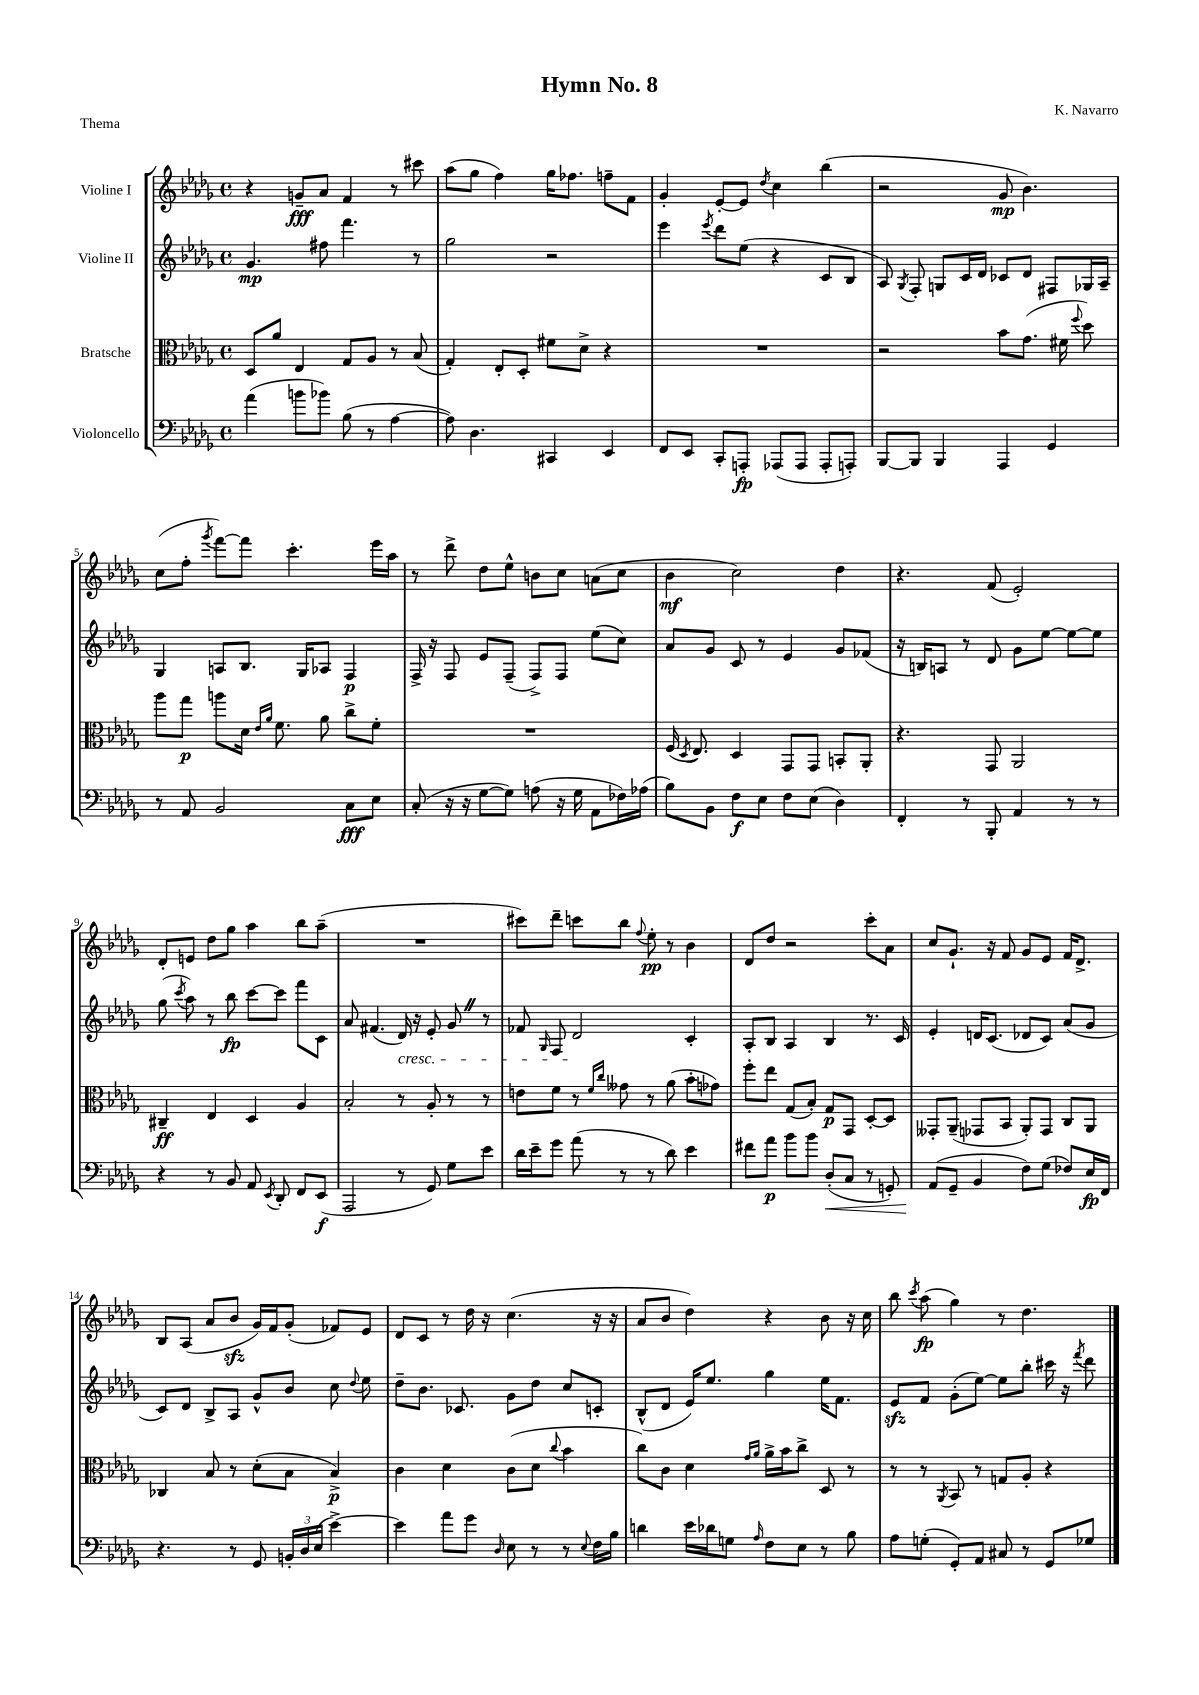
\header { title = "Hymn No. 8" composer = "K. Navarro" piece = "Thema" }
<<
\new StaffGroup <<
\new Staff = "s0" \with { instrumentName = "Violine I" } {
    \clef treble \key des \major \defaultTimeSignature \time 4/4
    \autoBeamOff r4 g'8[--\fff aes'8] f'4 r8 cis'''8 |
    aes''8[( ges''8] f''4) ges''16[ fes''8.] f''8[-- f'8] |
    ges'4-. ees'8[~-. ees'8] \acciaccatura { des''8 } c''4 bes''4( |
    r2 ges'8\mp bes'4.) |
    c''8[( f''8]-. \acciaccatura { ges'''8 } f'''8[~) f'''8] c'''4.-. ees'''16[ aes''16] |
    r8 des'''8-> des''8[ ees''8]-^ b'8[ c''8] a'8[( c''8] |
    bes'4\mf c''2) des''4 |
    r4. f'8( ees'2-.) |
    des'8[-. e'8] des''8[ ges''8] aes''4 bes''8[ aes''8]--( |
    R1 |
    cis'''8[) des'''8]-- c'''8[ bes''8] \appoggiatura { f''8 } ees''8-.\pp r8 bes'4 |
    des'8[ des''8] r2 c'''8[-. aes'8] |
    c''8[ ges'8.]-! r16 f'8 ges'8[ ees'8] f'16[ des'8.]-> |
    bes8[ aes8]( aes'8[ bes'8]\sfz ges'16[) f'16 ges'8]-.( fes'8[) ees'8] |
    des'8[ c'8] r8 des''16 r16 c''4.( r16 r16 |
    aes'8[ bes'8] des''4) r4 bes'8 r16 c''16 |
    bes''8 \acciaccatura { c'''8 } aes''8\fp( ges''4) r8 des''4. \bar "|." |
}
\new Staff = "s1" \with { instrumentName = "Violine II" } {
    \clef treble \key des \major \defaultTimeSignature \time 4/4
    \autoBeamOff ges'4.\mp fis''8 f'''4. r8 |
    ges''2 r2 |
    ees'''4 \acciaccatura { ees'''8 } des'''8[ ees''8]( r4 c'8[ bes8] |
    aes8) \acciaccatura { ges8 } f8-. g8[ c'16 des'16] ces'8[ des'8] fis8[ ges16 aes16]-- |
    ges4 a8[ bes8.] ges16[ aes8] f4\p |
    f16-> r16 f8 ees'8[ f8]--( f8[->) f8] ees''8[( c''8]) |
    aes'8[ ges'8] c'8 r8 ees'4 ges'8[ fes'8]( |
    r16 b16[) a8] r8 des'8 ges'8[ ees''8]~ ees''8[~ ees''8] |
    ges''8( \acciaccatura { c'''8 } aes''8) r8 bes''8\fp c'''8[~ c'''8] f'''8[ c'8] |
    aes'8 fis'4.( des'16\cresc) r16 ees'8-. ges'8 \once \override BreathingSign.text = \markup { \musicglyph "scripts.caesura.straight" } \breathe r8 |
    fes'8 \grace { ges16 } f8 des'2\! c'4-. |
    aes8[-. bes8] aes4 bes4 r8. c'16 |
    ees'4-. d'16[ c'8.]( des'8[ c'8]) aes'8[( ges'8] |
    c'8[) des'8] bes8[-> aes8] ges'8[-^ bes'8] c''8 \appoggiatura { des''8 } ees''8 |
    des''8[-- bes'8.] ces'8. ges'8[ des''8] c''8[ c'8]-. |
    bes8[-^( des'8] ees'16[) ees''8.] ges''4 ees''16[ f'8.] |
    ees'8[\sfz f'8] ges'8[-.( ees''8]~) ees''8[ bes''8]-. cis'''16 r16 \acciaccatura { f'''8 } des'''8 \bar "|." |
}
\new Staff = "s2" \with { instrumentName = "Bratsche" } {
    \clef alto \key des \major \defaultTimeSignature \time 4/4
    \autoBeamOff des8[ aes'8] ees4 ges8[ aes8] r8 bes8( |
    ges4-.) ees8[-. des8]-. fis'8[ des'8]-> r4 |
    R1 |
    r2 bes'8[ ges'8.]( fis'16 \appoggiatura { f''8 } des''8) |
    aes''8[ ges''8]\p a''8[ des'16] \grace { ees'16[ aes'16] } f'8. aes'8 c''8[-> f'8]-. |
    R1 |
    f16( \acciaccatura { des8 } ees8.) des4 ges,8[ ges,8] b,8[-. aes,8]-. |
    r4. ges,8 aes,2 |
    cis4--\ff ees4 des4 aes4 |
    bes2-. r8 aes8-. r8 r8 |
    e'8[ f'8] r8 \grace { f'16[ c''16] } geses'8 r8 aes'8( bes'8[-. ges'8]) |
    f''8[-. ees''8] ges8[( bes8]-.) ges8[\p ges,8] des8[~-. des8] |
    geses,8[-. aes,8]--( ges,8[ bes,8] aes,8[-.) ges,8] c8[ aes,8] |
    ces4 bes8 r8 des'8[-.( bes8] bes4->\p) |
    c'4 des'4 c'8[( des'8] \appoggiatura { c''8 } bes'4 |
    c''8[) c'8] des'4 \grace { ges'16[ aes'16] } aes'16[-> bes'16 c''8]-> des8 r8 |
    r8 r8 \acciaccatura { aes,8 } bes,8 r8 g8[ aes8]-. r4 \bar "|." |
}
\new Staff = "s3" \with { instrumentName = "Violoncello" } {
    \clef bass \key des \major \defaultTimeSignature \time 4/4
    \autoBeamOff aes'4( b'8[ bes'8]) bes8( r8 aes4~ |
    aes8) des4. cis,4 ees,4 |
    f,8[ ees,8] c,8[-. a,,8]-.\fp aes,,8[( aes,,8] aes,,8[-. a,,8]-.) |
    bes,,8[~ bes,,8] bes,,4 aes,,4 ges,4 |
    r8 aes,8 bes,2 c8[\fff ees8] |
    c8-.( r16 r16 ges8[~ ges8]) a8( r16 ges16 aes,8[ fes16) aes16]( |
    bes8[) bes,8] f8[\f ees8] f8[ ees8]( des4) |
    f,4-. r8 bes,,8-. aes,4 r8 r8 |
    r4 r8 bes,8 aes,8 \acciaccatura { ees,8 } des,8-. f,8[ ees,8]\f( |
    aes,,2 r8 ges,8) ges8[ ees'8] |
    des'16[ ees'16-- ges'8] aes'8( r8 r8 des'8) ees'4 |
    fis'8[ aes'8]\p bes'8[ bes'8] des8[-.\<( c8] r8 g,8-.) |
    aes,8[\!( ges,8]-- bes,4 f8[) ges8]( fes8[) ees16\fp f,16] |
    r4. r8 ges,8 \tuplet 3/2 { b,16[-. des16 ees16]( } ees'4~->) |
    ees'4 aes'8[ ges'8] \grace { des16 } ees8 r8 r8 \appoggiatura { ees8 } f16[ bes16] |
    d'4 ees'16[ des'16 g8] \grace { aes16 } f8[ ees8] r8 bes8 |
    aes8[ g8]-.( ges,8[-.) aes,8] cis8 r8 ges,8[ ges8] \bar "|." |
}
>>
>>
